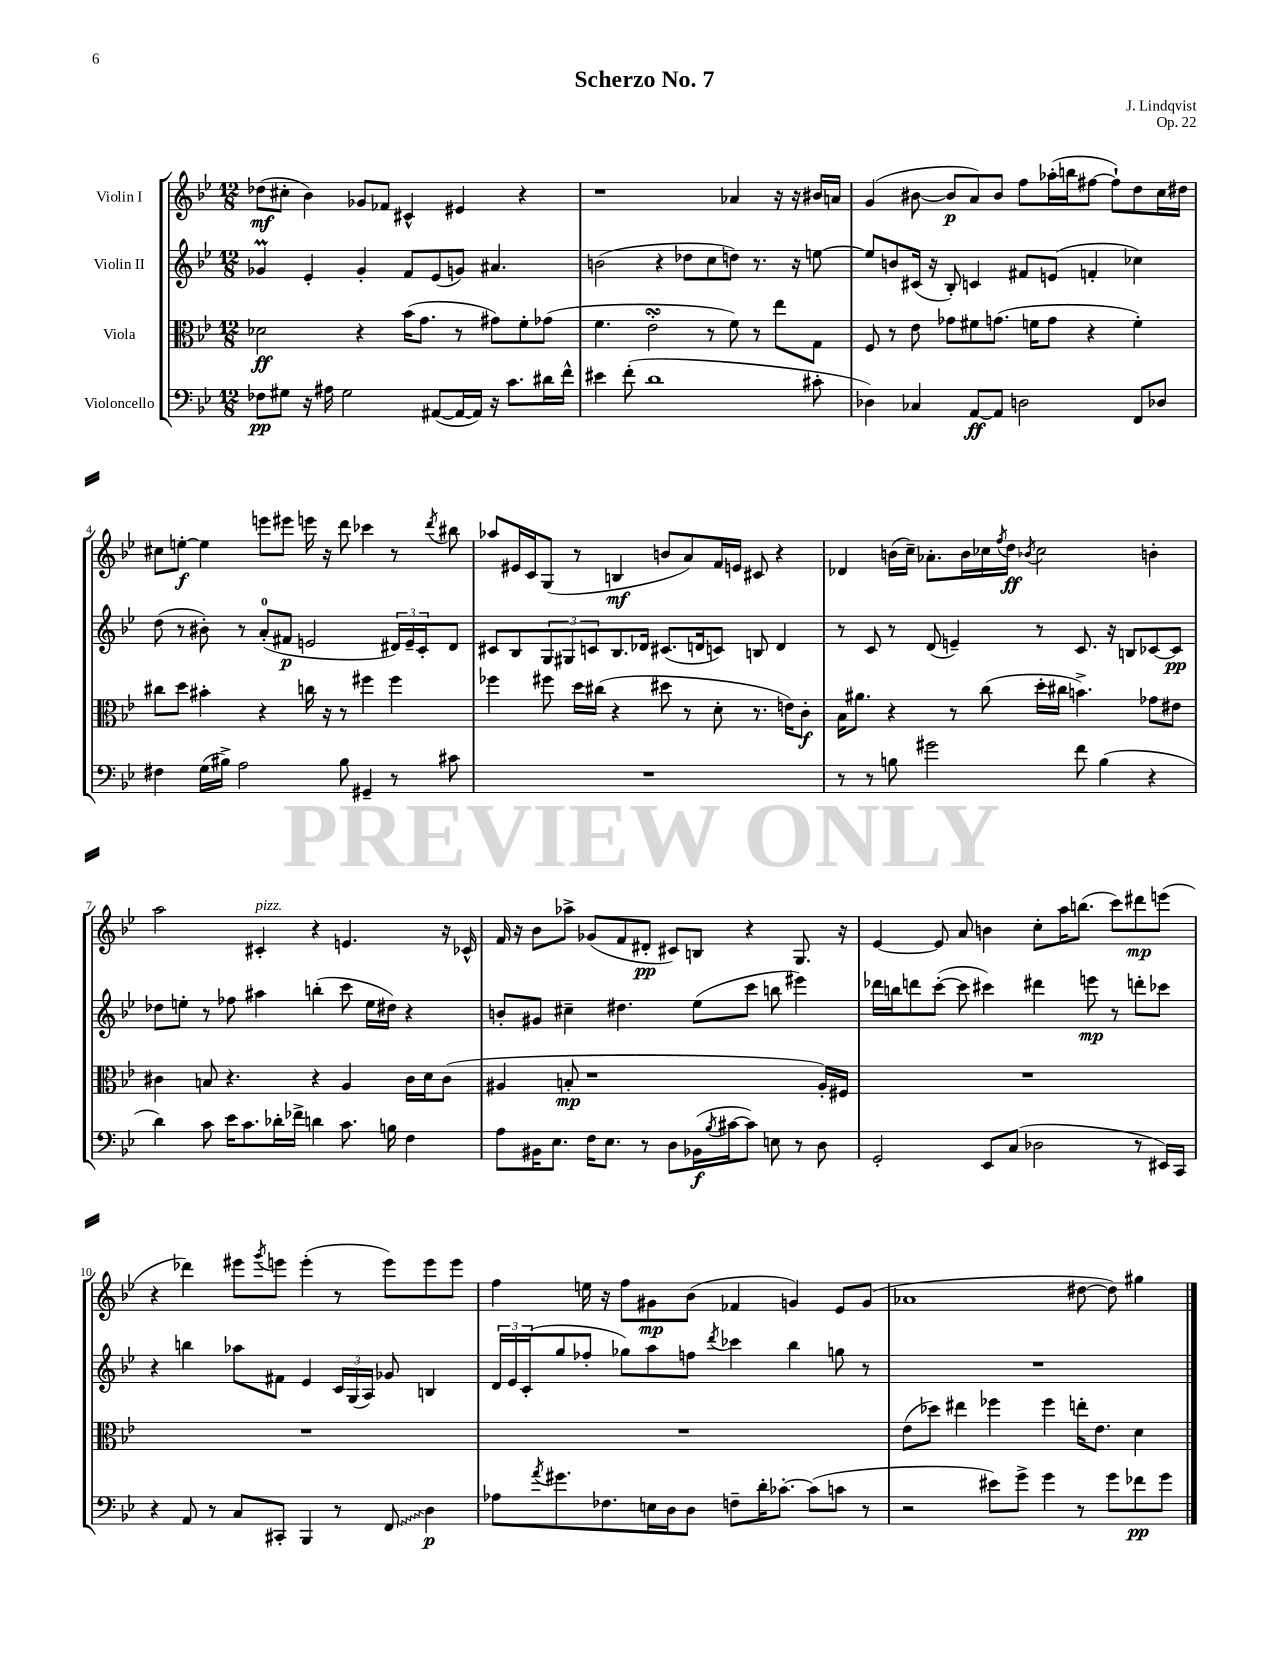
\header { title = "Scherzo No. 7" composer = "J. Lindqvist" opus = "Op. 22" }
<<
\new StaffGroup <<
\new Staff = "s0" \with { instrumentName = "Violin I" } {
    \clef treble \key bes \major \numericTimeSignature \time 12/8
    des''8\mf( cis''8-. bes'4) ges'8 fes'8 cis'4-^ eis'4 r4 |
    r1 aes'4 r16 r16 bis'16 a'16 |
    g'4( bis'8~ bis'8\p a'8) bis'8 f''8 aes''16-.( b''16 fis''8~ fis''8-!) d''8 c''16 dis''16 |
    cis''8 e''8~-.\f e''4 e'''8 eis'''8 e'''16 r16 d'''8 ces'''4 r8 \acciaccatura { d'''8 } bis''8 |
    aes''8 eis'16 c'16 g8( r8 b4\mf b'8 a'8) f'16 e'16 cis'8 r4 |
    des'4 b'16( c''16--) aes'8.-. b'16 ces''16 \acciaccatura { f''8 } d''16\ff \acciaccatura { bes'8 } ces''2 b'4-. |
    a''2 cis'4-.^\markup { \italic "pizz." } r4 e'4. r16 ces'16-^ |
    f'16 r16 bes'8 aes''8-> ges'8( f'8 dis'8-.\pp cis'8) b8 r4 g8. r16 |
    ees'4~ ees'8 a'8 b'4 c''8-. a''16 b''8.( c'''8) dis'''8\mp e'''8( |
    r4 des'''4) eis'''8 \acciaccatura { g'''8 } e'''8 e'''4-.( r8 e'''8) e'''8 e'''8 |
    f''4 e''16 r16 f''8 gis'8\mp bes'8( fes'4 g'4) ees'8 g'8( |
    aes'1 dis''8~ dis''8) gis''4 \bar "|." |
}
\new Staff = "s1" \with { instrumentName = "Violin II" } {
    \clef treble \key bes \major \numericTimeSignature \time 12/8
    ges'4\prall ees'4-. ges'4-. f'8 ees'8( g'8) ais'4. |
    b'2( r4 des''8 c''8 d''8) r8. r16 e''8~ |
    e''8 b'8 cis'16( r16 bes8-.) c'4 fis'8 e'8( f'4-. ces''4) |
    d''8( r8 bis'8-.) r8 a'8-0-.( fis'8\p e'2 \tuplet 3/2 { dis'16) e'16-- c'16-. } dis'8 |
    cis'8 bes8 \tuplet 3/2 { g8 gis8 c'8 } bes8. des'16 cis'8.( d'16 c'8) b8 d'4 |
    r8 c'8 r8 d'8( e'4--) r8 c'8. r16 b8 ces'8~ ces'8\pp |
    des''8 e''8-. r8 fes''8 ais''4 b''4-.( c'''8 e''16 dis''16) r4 |
    b'8-. gis'8 cis''4-- dis''4. ees''8( c'''8 b''8 eis'''4) |
    des'''16 b''16 d'''8 c'''8~-.( c'''8 cis'''4) dis'''4 e'''8\mp r8 d'''8-. ces'''8 |
    r4 b''4 aes''8 fis'8 ees'4 \tuplet 3/2 { c'16 g16( a16) } ges'8 b4 |
    \tuplet 3/2 { d'16 ees'16 c'16-.( } g''8 fes''8-. ges''8) a''8 f''8 \acciaccatura { d'''8 } ces'''4 bes''4 g''8 r8 |
    R1. \bar "|." |
}
\new Staff = "s2" \with { instrumentName = "Viola" } {
    \clef alto \key bes \major \numericTimeSignature \time 12/8
    des'2\ff r4 bes'16( g'8. r8 gis'8) f'8-. ges'8( |
    f'4. ees'2-.\turn r8 f'8) r8 ees''8 g8 |
    f8 r8 ees'8 ges'8 fis'8 g'8.( f'16 g'8 r4 f'4-.) |
    cis''8 d''8 bis'4-. r4 c''16 r16 r8 fis''4 fis''4 |
    fes''4 fis''8 d''16 cis''16( r4 dis''8 r8 d'8-. r8. e'16) c'8-.\f |
    bes16 ais'8. r4 r8 c''8( d''16-. cis''16 b'4.->) ges'8 eis'8 |
    cis'4 b8 r4. r4 a4 cis'16 d'16 cis'8( |
    ais4 b8-.\mp r1 ais16-.) fis16 |
    R1. |
    R1. |
    R1. |
    ees'8( des''8) eis''4 fes''4 fes''4 e''16-. ees'8. d'4 \bar "|." |
}
\new Staff = "s3" \with { instrumentName = "Violoncello" } {
    \clef bass \key bes \major \numericTimeSignature \time 12/8
    fes8\pp gis8 r16 ais16 gis2 ais,8~( ais,16~ ais,16) r16 c'8. dis'16 f'16-^ |
    eis'4 f'8-.( d'1 cis'8-. |
    des4) ces4 a,8~\ff a,8 d2 f,8 des8 |
    fis4 g16( bis16->) a2 bis8 gis,4-- r8 cis'8 |
    R1. |
    r8 r8 b8 gis'2 f'8 b4( r4 |
    d'4) c'8 ees'16 c'8. des'16-. fes'16-> d'4 c'8. b16 f4 |
    a8 bis,16 ees8. f16 ees8. r8 d8 bes,16\f( \acciaccatura { bes8 } cis'16~ cis'8) e8 r8 d8 |
    g,2-. ees,8 c8( des2 r8 eis,16) c,16 |
    r4 a,8 r8 c8 cis,8-. bes,,4 r8 \once \override Glissando.style = #'zigzag f,8\glissando d4\p |
    aes8 \acciaccatura { a'8 } gis'8. fes8. e16 d16 d8 f8-- d'16-. ces'8.~-. ces'8( c'8 r8 |
    r2 eis'8) g'8-> g'4 r8 g'8 fes'8\pp g'8 \bar "|." |
}
>>
>>
